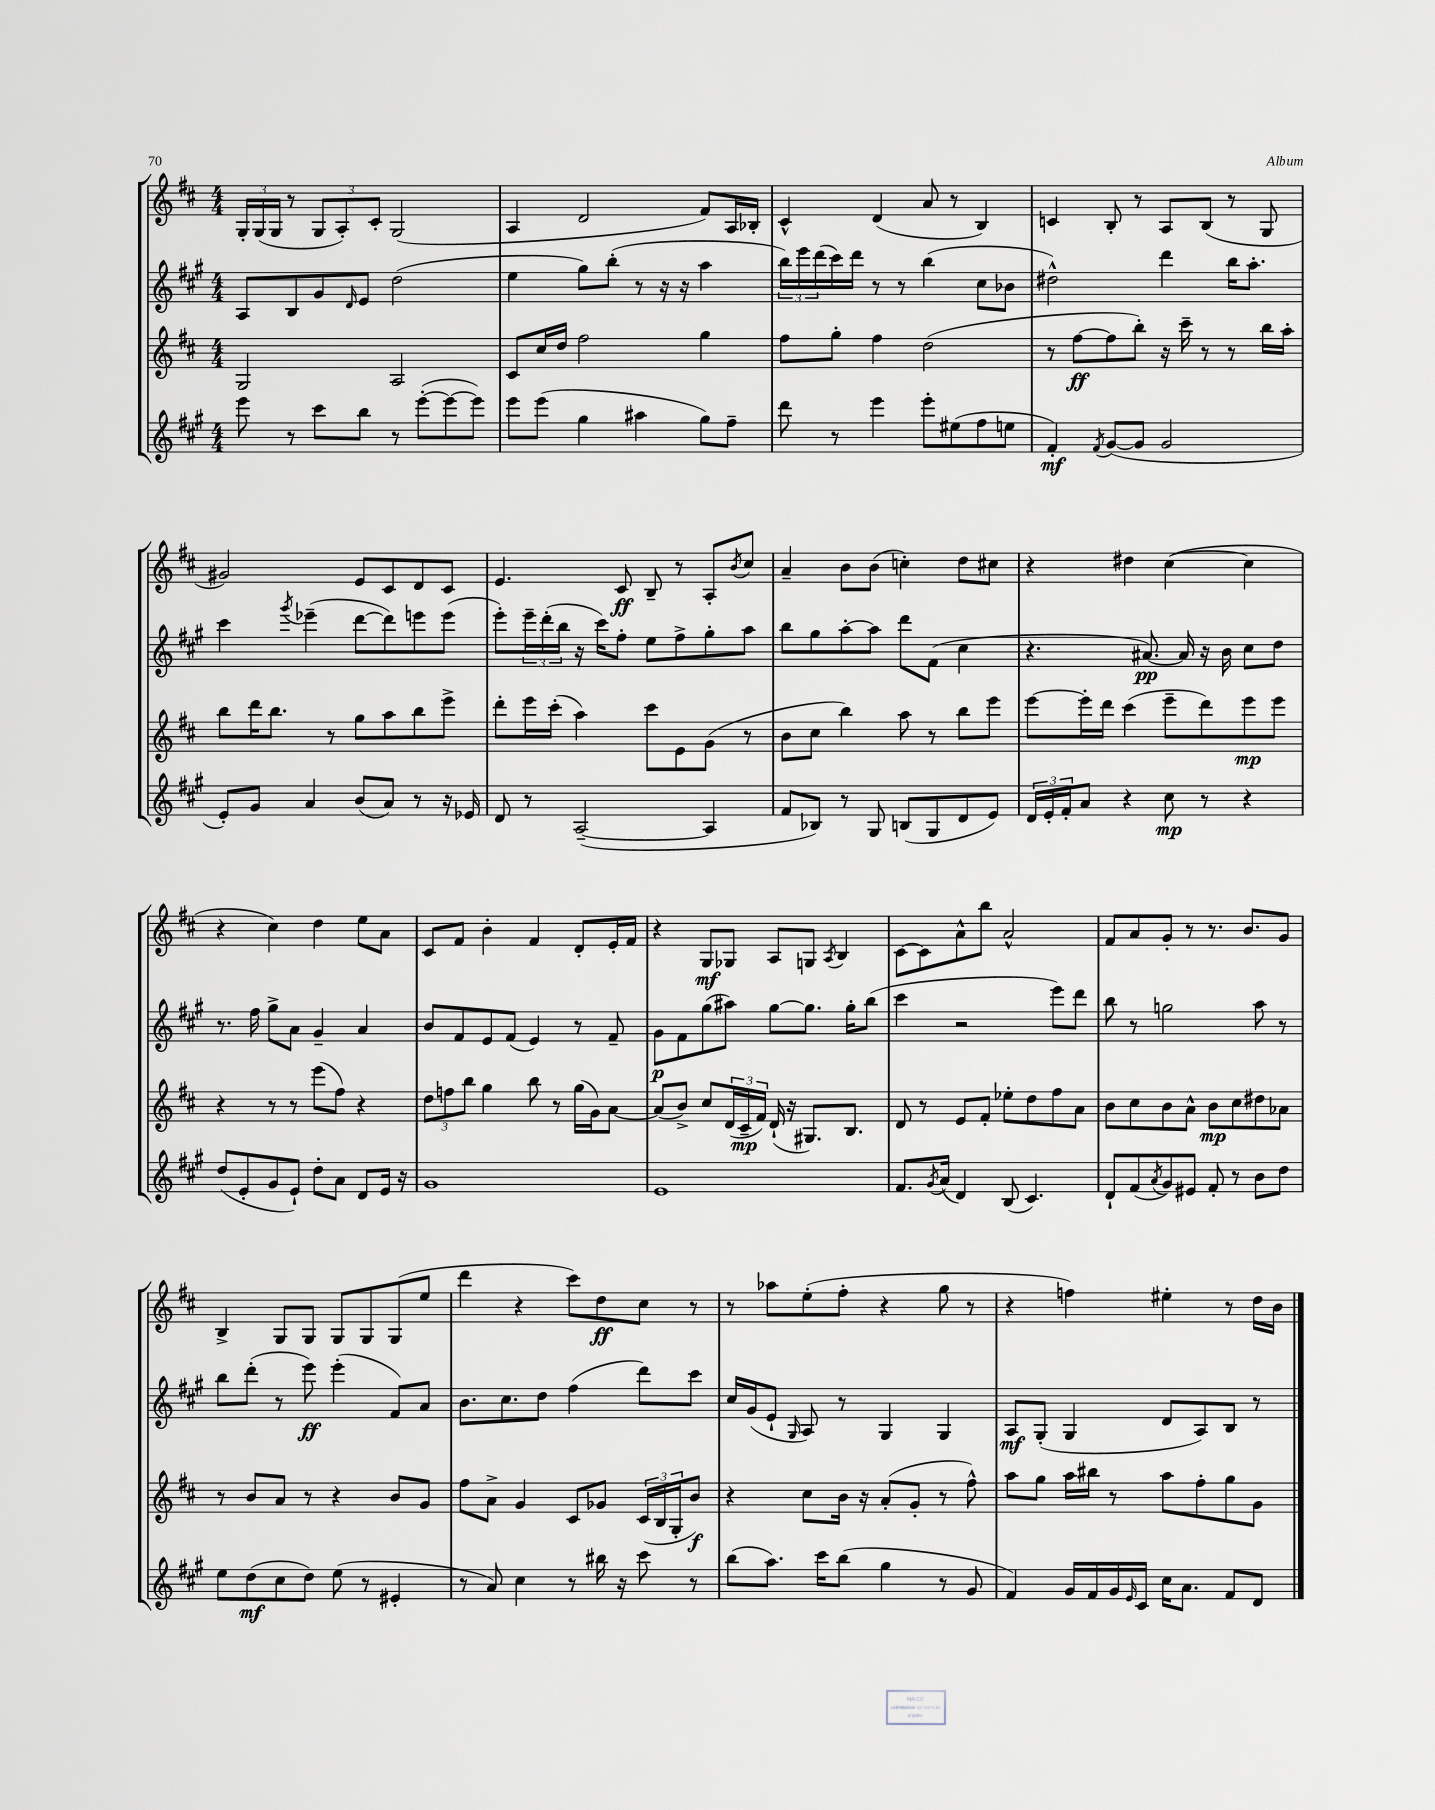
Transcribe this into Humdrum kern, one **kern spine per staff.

**kern	**kern	**kern	**kern
*staff4	*staff3	*staff2	*staff1
*clefG2	*clefG2	*clefG2	*clefG2
*k[f#c#g#]	*k[f#c#]	*k[f#c#g#]	*k[f#c#]
*M4/4	*M4/4	*M4/4	*M4/4
8eee	2G	8A	24G'
.	.	.	(24G
.	.	.	24G
8r	.	8B	8r
8ccc#	.	8g#	12G
.	.	.	12A')
.	.	16qqd	.
8bb	.	8e	.
.	.	.	12c#'
8r	2A	(2dd	(2G
([8eee'	.	.	.
8eee_	.	.	.
8eee])	.	.	.
=	=	=	=
8eee	8c#	4ee	4A
(8eee	16cc#	.	.
.	16dd	.	.
4gg#	2ff#	8gg#)	2d
.	.	(8bb'	.
4aa#	.	8r	.
.	.	16r	.
.	.	16r	.
8gg#)	4gg	4aa	8f#)
8ff#~	.	.	16A
.	.	.	16B-'
=	=	=	=
8ddd	8ff#	24bb)	4c#^^
.	.	24eee	.
.	.	(24ddd	.
8r	8gg'	16ccc#)	.
.	.	16ddd	.
4eee	4ff#	8r	(4d
.	.	8r	.
8eee'	(2dd	(4bb	8a
(8ee#	.	.	8r
8ff#	.	8cc#	4B)
8ee	.	8b-	.
=	=	=	=
4f#')	8r	2dd#^^)	4c
.	[8ff#	.	.
8qf#	.	.	.
([8g#	8ff#]	.	8B'
8g#]	8bb')	.	8r
2g#	16r	4ddd	8A
.	16ccc#~	.	.
.	8r	.	(8B
.	8r	16bb	8r
.	.	8.aa'	.
.	16bb	.	8G
.	16aa'	.	.
=	=	=	=
8e')	8bb	4ccc#	2g#)
8g#	16ddd	.	.
.	8.bb	.	.
.	.	8qggg#	.
4a	.	(4eee-~	.
.	8r	.	.
(8b	8gg	[8ddd	8e
8a)	8aa	8ddd])	8c#
8r	8bb	8eee	8d
16r	8eee^	(8eee	8c#
16e-	.	.	.
=	=	=	=
8d	8ddd'	8eee')	4.e
8r	16eee	24eee~	.
.	.	(24ddd'	.
.	(16ccc#'	.	.
.	.	24bb	.
([2A~	4aa)	16r	.
.	.	16ccc#)	.
.	.	8ff#'	8c#
.	8ccc#	8ee	8B~
.	8e	8ff#^	8r
4A]	(8g	8gg#'	8A'
.	.	.	8qb
.	8r	8aa	8cc#
=	=	=	=
8f#	8b	8bb	4a~
8B-)	8cc#	8gg#	.
8r	4bb)	[8aa'	8b
8G#	.	8aa]	(8b
(8B	8aa	8ddd	4cc')
8G#	8r	(8f#	.
8d	8bb	4cc#	8dd
8e)	8eee	.	8cc#
=	=	=	=
24d	[8eee	4.r	4r
24e'	.	.	.
24f#'	.	.	.
8a	16eee']	.	.
.	16ddd	.	.
4r	(4ccc#	.	4dd#
.	.	[8.a#)	.
8cc#	8eee~	.	([4cc#
.	.	16a#]	.
8r	8ddd)	16r	.
.	.	16b	.
4r	8eee	8cc#	4cc#]
.	8eee	8dd	.
=	=	=	=
(8dd	4r	8.r	4r
8e'	.	.	.
.	.	16ff#	.
8g#	8r	8gg#^	4cc#)
8e`)	8r	8a	.
8dd'	(8eee	4g#~	4dd
8a	8ff#)	.	.
8d	4r	4a	8ee
16e	.	.	8a
16r	.	.	.
=	=	=	=
1g#	12dd	8b	8c#
.	12ff	.	.
.	.	8f#	8f#
.	12bb	.	.
.	4gg	8e	4b'
.	.	(8f#	.
.	8bb	4e)	4f#
.	8r	.	.
.	(16gg	8r	8d'
.	16g)	.	.
.	[8a	8f#~	16e'
.	.	.	16f#
=	=	=	=
1e	(8a]	8g#	4r
.	8b^)	8f#	.
.	8cc#	(8gg#	8G
.	(24d	8aa#)	8G-
.	24c#~	.	.
.	24f#)	.	.
.	(16d`	[8gg#	8A
.	16r	.	.
.	8.G#)	8.gg#]	8G
.	.	.	8qA
.	.	.	4B
.	8.B	16gg#'	.
.	.	(8bb	.
=	=	=	=
8.f#	8d	4ccc#	[8c#
.	8r	.	8c#]
8qg#	.	.	.
(16a	.	.	.
4d)	8e	2r	8a^^
.	8f#'	.	8bb
(8B	8ee-'	.	2a^^
4.c#)	8dd	.	.
.	8ff#	8eee)	.
.	8a	8ddd	.
=	=	=	=
8d`	8b	8bb	8f#
(8f#	8cc#	8r	8a
8qa	.	.	.
8g#)	8b	2gg	8g'
8e#	8a^^	.	8r
8f#'	8b	.	8.r
8r	8cc#	.	.
.	.	.	8.b
8b	8dd#	8aa	.
8dd	8a-	8r	8g
=	=	=	=
8ee	8r	8bb	4B^
(8dd	8b	(8ddd'	.
8cc#	8a	8r	8G
8dd)	8r	8eee)	8G
(8ee	4r	(4eee'	8G
8r	.	.	8G
4e#'	8b	8f#)	(8G
.	8g	8a	8ee
=	=	=	=
8r	8ff#	8.b	4ddd
8a)	8a^	.	.
.	.	8.cc#	.
4cc#	4g	.	4r
.	.	8dd	.
8r	8c#	(4ff#	8ccc#)
16bb#	8g-	.	8dd
16r	.	.	.
8ccc#	(24c#	8ddd)	8cc#
.	24B	.	.
.	24G'	.	.
8r	8b)	8ccc#	8r
=	=	=	=
(8bb	4r	16cc#	8r
.	.	(16g#	.
8.aa)	.	8e`	8aa-
.	.	16qqG#	.
.	8cc#	8A)	(8ee'
16ccc#	.	.	.
(8bb	16b	8r	8ff#'
.	16r	.	.
4gg#	(8a'	4G#	4r
.	8g'	.	.
8r	8r	4G#	8gg
8g#	8ff#^^)	.	8r
=	=	=	=
4f#)	8aa	8A	4r
.	8gg	(8G#'	.
16g#	16aa	4G#	4ff)
16f#	16bb#	.	.
16g#	8r	.	.
16qqe	.	.	.
16c#	.	.	.
16cc#	8aa	8d	4ee#'
8.a	.	.	.
.	8ff#'	8A)	.
8f#	8gg	8B	8r
8d	8g	8r	16dd
.	.	.	16b
==	==	==	==
*-	*-	*-	*-
